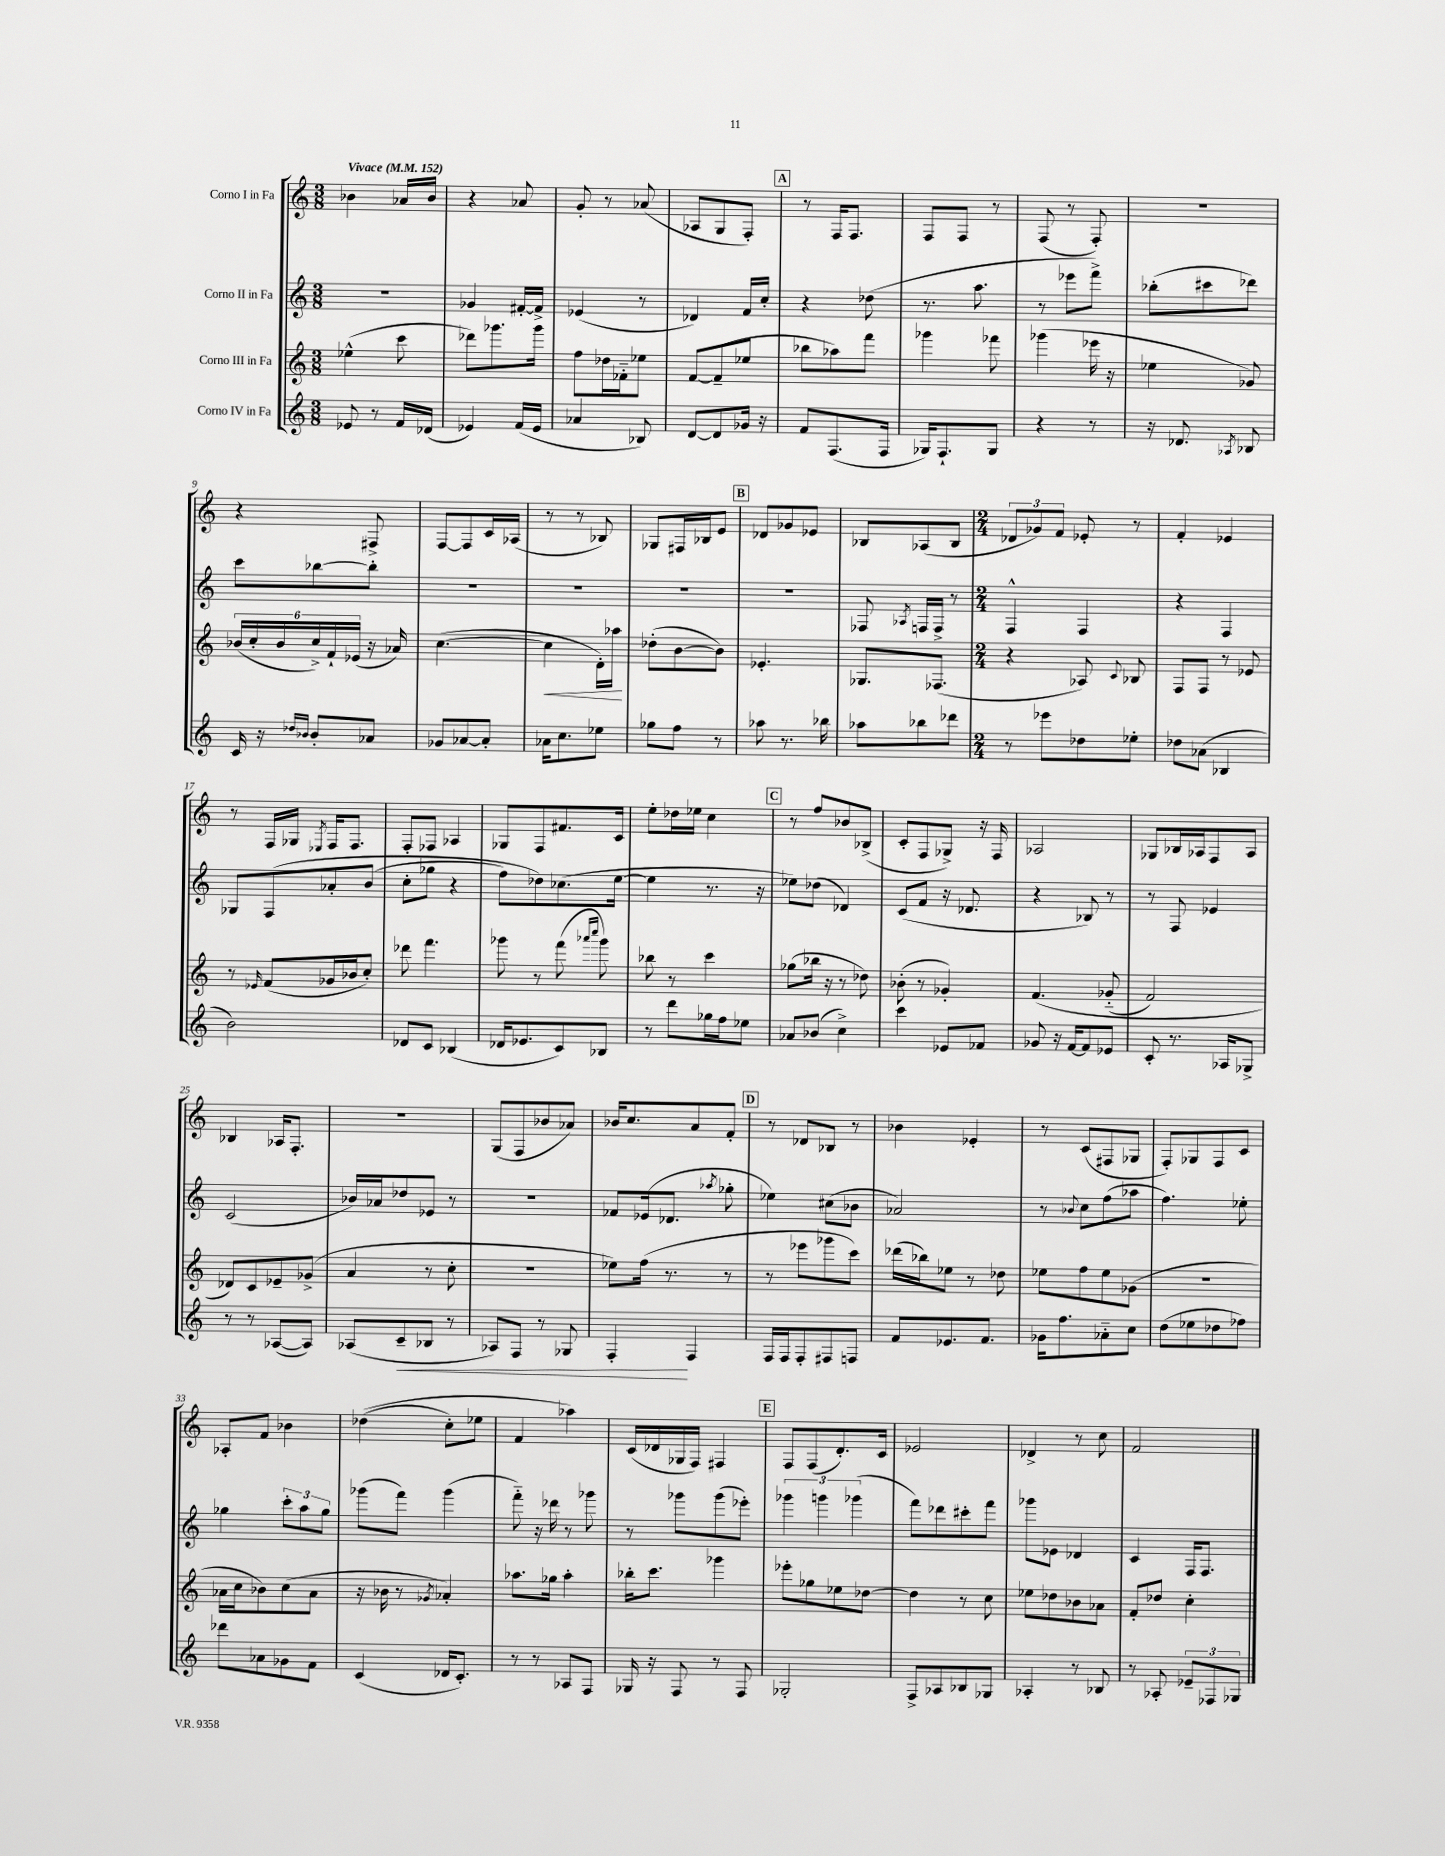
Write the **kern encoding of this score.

**kern	**dynam	**kern	**dynam	**kern	**kern
*part4	*part4	*part3	*part3	*part2	*part1
*staff4	*staff4	*staff3	*staff3	*staff2	*staff1
*I"Corno IV in Fa	*	*I"Corno III in Fa	*	*I"Corno II in Fa	*I"Corno I in Fa
*clefG2	*	*clefG2	*	*clefG2	*clefG2
*k[]	*	*k[]	*	*k[]	*k[]
*M3/8	*	*M3/8	*	*M3/8	*M3/8
*MM152	*	*MM152	*	*MM152	*MM152
=1	=1	=1	=1	=1	=1
!	!	!	!	!	!LO:TX:a:B:t=Vivace
8e-X/	.	(4ee-X^^\	.	4.r	4b-X\
8r	.	.	.	.	.
16f/LL	.	8ccc\	.	.	16a-X/LL
(16d-X/JJ	.	.	.	.	16b-/JJ
=2	=2	=2	=2	=2	=2
4e-X/)	.	8ddd-X\L)	.	4g-X/	4r
.	.	8.ggg-X\	.	.	.
(16f/LL	.	.	.	[16f#X'/LL	8a-X/
16e-/JJ	.	16ggg-\Jk	.	16f#^/JJ]	.
=3	=3	=3	=3	=3	=3
4a-X/	.	8ff\L	.	(4e-X/	8g'/
.	.	16dd-X\L	.	.	8r
.	.	16f-X\J	.	.	.
8B-X/)	.	8ee-X\J	.	8r	(8a-X/
=4	=4	=4	=4	=4	=4
[8d/L	.	[8f/L	.	4d-X/)	8A-X/L
8d/]	.	(8f~/]	.	.	8G/
16g-X/Jk	.	8ee-X/J	.	16f/LL	8F'/J)
16r	.	.	.	16cc'/JJ	.
!!LO:REH:place=s1:t=A
=5	=5	=5	=5	=5	=5
8f/L	.	8bb-X\L	.	4r	8r
(8.F/	.	8aa-X\)	.	.	16F/KL
.	.	.	.	.	8.F/J
.	.	8fff\J	.	(8dd-X\	.
16F/Jk	.	.	.	.	.
=6	=6	=6	=6	=6	=6
16G-X/KL)	.	4ggg-X\	.	8.r	8F/L
8.F`/	.	.	.	.	.
.	.	.	.	.	8F/J
.	.	.	.	8.aa\	.
8G-/J	.	8fff-X\	.	.	8r
=7	=7	=7	=7	=7	=7
4r	.	(4ggg-X\	.	8r	(8F/
.	.	.	.	8eee-X\L	8r
8r	.	16eee-X\	.	8fff^\J)	8F'/)
.	.	16r	.	.	.
=8	=8	=8	=8	=8	=8
16r	.	4ee-X\	.	(8bb-X'\L	4.r
8.d-X/	.	.	.	.	.
.	.	.	.	8ccc#X\	.
8qA-X/	.	.	.	.	.
8B-X/	.	8g-X/)	.	8ddd-X\J)	.
!!LO:LB:g=z
=9	=9	=9	=9	=9	=9
16c/	.	(24b-X/LL	.	8ccc\L	4r
.	.	24cc'/	.	.	.
16r	.	.	.	.	.
.	.	24b-/	.	.	.
16qqdd-X/LL	.	.	.	.	.
16qqb-X/JJ	.	.	.	.	.
8b-'/L	.	24cc^/)	.	[8bb-X\	.
.	.	24f`/	.	.	.
.	.	(24e-X/JJ	.	.	.
8a-X/J	.	16r	.	8bb-'\J]	8F#X^/
.	.	16a-X/)	.	.	.
=10	=10	=10	=10	=10	=10
8g-X/L	.	([4.cc\	.	4.r	[8F/L
[8a-X/	.	.	.	.	8F/]
8a-'/J]	.	.	.	.	16c/L
.	.	.	.	.	(16A-X/JJ
=11	=11	=11	=11	=11	=11
!	!	!	!LO:HP:b	!	!
16a-X\KL	.	4cc\]	<	4.r	8r
8.cc\	.	.	.	.	.
.	.	.	.	.	8r
8ee-X\J	.	16d'\LL)	.	.	8B-X/)
.	.	16aa-X\JJ	.	.	.
.	.	.	[	.	.
=12	=12	=12	=12	=12	=12
8gg-X\L	.	(8dd-X'\L	.	4.r	8G-X/L
8ff\J	.	[8b\	.	.	16F#X/L
.	.	.	.	.	16B-X/J
8r	.	8b\J])	.	.	8e/J
!!LO:REH:place=s1:t=B
=13	=13	=13	=13	=13	=13
8aa-X\	.	4.e-X'/	.	4.r	8d-X/L
8.r	.	.	.	.	8g-X/
.	.	.	.	.	8e-X/J
16bb-X\	.	.	.	.	.
=14	=14	=14	=14	=14	=14
8aa-X\L	.	8.G-X/L	.	8F-X/	8B-X/L
.	.	.	.	8qA-X/	.
8bb-X\	.	.	.	16Fn/LL	(8A-X/
.	.	(8.F-X/J	.	16F^/JJ	.
8ddd-X\J	.	.	.	8r	8B-/J
=15	=15	=15	=15	=15	=15
*M2/4	*	*M2/4	*	*M2/4	*M2/4
8r	.	4r	.	4F^^/	12d-X/L
.	.	.	.	.	12g-X/)
8eee-X\L	.	.	.	.	.
.	.	.	.	.	12f/J
8dd-X\	.	8A-X/)	.	4F/	8e-X'/
.	.	8qqc/	.	.	.
8ee-X'\J	.	8B-X/	.	.	8r
=16	=16	=16	=16	=16	=16
8dd-X\L	.	8F/L	.	4r	4f'/
(8a-X\J	.	8F/J	.	.	.
4B-X/	.	8r	.	4F/	4e-X/
.	.	8e-X/	.	.	.
!!LO:LB:g=z
=17	=17	=17	=17	=17	=17
2b\)	.	8r	.	8G-X/L	8r
.	.	16qqe-X/	.	.	.
.	.	(8f/L	.	(8F/	16F/LL
.	.	.	.	.	16G-X/JJ
.	.	.	.	.	8qE-X/
.	.	16g-X/L	.	8a-X'/	16F/KL
.	.	16b-X/J	.	.	8.F/J
.	.	8cc'/J)	.	(8b/J	.
=18	=18	=18	=18	=18	=18
8d-X/L	.	8ddd-X\	.	8cc'\L	8F'/L
8c/J	.	4.fff\	.	8gg-X\J	8F-X/J
(4B-X/	.	.	.	4r	4A-X/
=19	=19	=19	=19	=19	=19
16d-X/KL	.	8ggg-X\	.	8ff\L)	8G-X/L
8.e-X/	.	.	.	.	.
.	.	8r	.	8dd-X\)	8F/
8c/)	.	(8fff\	.	(8.cc-X\	8.f#X/
.	.	16qqaaa-X/LL	.	.	.
.	.	16qqcccc/JJ	.	.	.
8B-X/J	.	8ggg-\)	.	.	.
.	.	.	.	[16ee\Jk	16c/Jk
=20	=20	=20	=20	=20	=20
8r	.	8bb-X\	.	4ee\]	8ee'\L
8ddd\L	.	8r	.	.	16dd-X\L
.	.	.	.	.	16ee-X\JJ
16gg-X\L	.	4ccc\	.	8.r	4cc\
16ff\J	.	.	.	.	.
8ee-X\J	.	.	.	.	.
.	.	.	.	16r	.
!!LO:REH:place=s1:t=C
=21	=21	=21	=21	=21	=21
8a-X/L	.	(8gg-X\L	.	8ee-X\L)	8r
(8b-X/J	.	16bb-X\Jk	.	(8dd-X\J	8ff/L
.	.	16r	.	.	.
4cc^\)	.	8r	.	4d-X/)	8b-X/
.	.	8dd-X\)	.	.	(8B-X^/J
=22	=22	=22	=22	=22	=22
4ccc\	.	(8b-X'\	.	(8c/L	8c'/L
.	.	8r	.	8f/J	8F/
8e-X/L	.	4g-X'/)	.	16r	8G-X^/J)
.	.	.	.	8.d-X/	.
8f-X/J	.	.	.	.	16r
.	.	.	.	.	16F/
=23	=23	=23	=23	=23	=23
8g-X/	.	(4.f/	.	4r	2A-X/
16r	.	.	.	.	.
[16f/KL	.	.	.	.	.
8f/]	.	.	.	8B-X/)	.
8e-X/J	.	(8g-X/	.	8r	.
=24	=24	=24	=24	=24	=24
8c'/	.	2f/)	.	8r	8G-X/L
8.r	.	.	.	8F/	16B-X/L
.	.	.	.	.	16A-X/J
.	.	.	.	4e-X/	8F/
16A-X/KL	.	.	.	.	.
8G-X^/J	.	.	.	.	8A-/J
!!LO:LB:g=z
=25	=25	=25	=25	=25	=25
8r	.	8d-X/L)	.	(2c/	4B-X/
8r	.	8c/	.	.	.
([8A-X/L	.	8e-X~/	.	.	16A-X/KL
.	.	.	.	.	8.F'/J
8A-/J])	.	(8g-X^/J	.	.	.
=26	=26	=26	=26	=26	=26
(8A-X/L	.	4a/	.	16b-X/LL)	2r
.	.	.	.	16a-X/J	.
!	!LO:HP:b	!	!	!	!
8c~/	<	.	.	8dd-X/	.
8B-X/J	.	8r	.	8e-X/J	.
8r	.	8cc'\	.	8r	.
=27	=27	=27	=27	=27	=27
8A-X/L)	.	2r	.	2r	(8G/L
8F/J	.	.	.	.	8F/
8r	.	.	.	.	8b-X/
8G-X/	.	.	.	.	8a-X/J)
=28	=28	=28	=28	=28	=28
4F'/	.	8ee-X\L)	.	8f-X/L	16b-X/KL
.	.	.	.	.	8.cc/
.	.	(16ff\Jk	.	(16e-X/k	.
.	.	8.r	.	8.d-X/J	.
4F/	[	.	.	.	8a/
.	.	.	.	8qaa-X/	.
.	.	8r	.	8gg-X'\	8f'/J
!!LO:REH:place=s1:t=D
=29	=29	=29	=29	=29	=29
16F/LL	.	8r	.	4ee-X\)	8r
16F/J	.	.	.	.	.
8F'/	.	8eee-X\L	.	.	8d-X/L
8F#X/	.	8ggg-X\	.	(8cc#X\L	8B-X/J
8Fn/J	.	8ccc\J)	.	8b-X\J	8r
=30	=30	=30	=30	=30	=30
8f/L	.	(16ddd-X\LL	.	2a-X/)	4b-X\
.	.	16bb-X\J)	.	.	.
8.e-X/	.	8ee-X\J	.	.	.
.	.	8r	.	.	4e-X'/
8.f/J	.	.	.	.	.
.	.	8dd-X\	.	.	.
=31	=31	=31	=31	=31	=31
16g-X\KL	.	8ee-X\L	.	8r	8r
8.ff\	.	.	.	.	.
.	.	.	.	8qqb-X/	.
.	.	8ff\	.	8cc\L	(8c/L
8a-X\	.	8ee-\	.	(8ff\	8F#X/
8cc\J	.	(8g-X\J	.	8aa-X\J	8G-X/J
=32	=32	=32	=32	=32	=32
(8dd\L	.	2r	.	4.ff\)	8F'/L)
8ee-X\	.	.	.	.	8G-X/
8dd-X\	.	.	.	.	8F/
8ff-X\J)	.	.	.	8ee-X'\	8c/J
!!LO:LB:g=z
=33	=33	=33	=33	=33	=33
8ddd-X\L	.	16a-X\LL	.	4gg-X\	8A-X'/L
.	.	16cc\J	.	.	.
8a-X\	.	8b-X\)	.	.	8f/J
8g-X\	.	(8cc\	.	12ccc'\L	4b-X\
.	.	.	.	12aa\	.
8f\J	.	8a-\J	.	.	.
.	.	.	.	12gg-\J	.
=34	=34	=34	=34	=34	=34
(4c/	.	16r	.	(8ggg-X\L	((4dd-X\
.	.	16b-X\	.	.	.
.	.	8r	.	8fff\J)	.
.	.	8qg-X/	.	.	.
16d-X/KL	.	4a-X'/)	.	(4ggg-\	8cc'\L)
8.c'/J)	.	.	.	.	.
.	.	.	.	.	8ee-X\J
=35	=35	=35	=35	=35	=35
8r	.	8.aa-X\L	.	8fff\)	4f/
8r	.	.	.	16r	.
.	.	16gg-X\Jk	.	16ddd-X\	.
8A-X/L	.	4aa-'\	.	8r	4aa-X\)
8F/J	.	.	.	8ggg-X\	.
=36	=36	=36	=36	=36	=36
16G-X/	.	16bb-X'\KL	.	8r	(16c/LL
16r	.	8.ccc\J	.	.	16d-X/
8F/	.	.	.	8ggg-X\L	16G-X/
.	.	.	.	.	16F/JJ)
8r	.	4ggg-X\	.	(8ggg-\	4F#X/
8F/	.	.	.	8eee-X'\J)	.
!!LO:REH:place=s1:t=E
=37	=37	=37	=37	=37	=37
2G-X'/	.	8eee-X'\L	.	6ggg-X\	8F/L
.	.	8gg-X\	.	.	(8F/
.	.	.	.	6gggn\	.
.	.	8ee-X\	.	.	8.d'/)
.	.	.	.	(6ggg-X\	.
.	.	[8dd-X\J	.	.	.
.	.	.	.	.	16c/Jk
=38	=38	=38	=38	=38	=38
8F^/L	.	4dd-\]	.	8fff\L)	2e-X/
8A-X/	.	.	.	8ddd-X\	.
8B-X/	.	8r	.	8ccc#X'\	.
8G-X/J	.	8cc\	.	8fff\J	.
=39	=39	=39	=39	=39	=39
4A-X'/	.	8ee-X\L	.	8ggg-X\L	4d-X^/
.	.	8dd-X\	.	8e-X\J	.
8r	.	8b-X\	.	4d-X/	8r
8B-X/	.	8a-X\J	.	.	8cc\
=40	=40	=40	=40	=40	=40
8r	.	8f'/L	.	4c/	2f/
8A-X'/	.	8dd-X/J	.	.	.
12e-X~/L	.	4cc'\	.	16F/KL	.
.	.	.	.	8.F/J	.
12F-X/	.	.	.	.	.
12G-X/J	.	.	.	.	.
==	==	==	==	==	==
*-	*-	*-	*-	*-	*-
